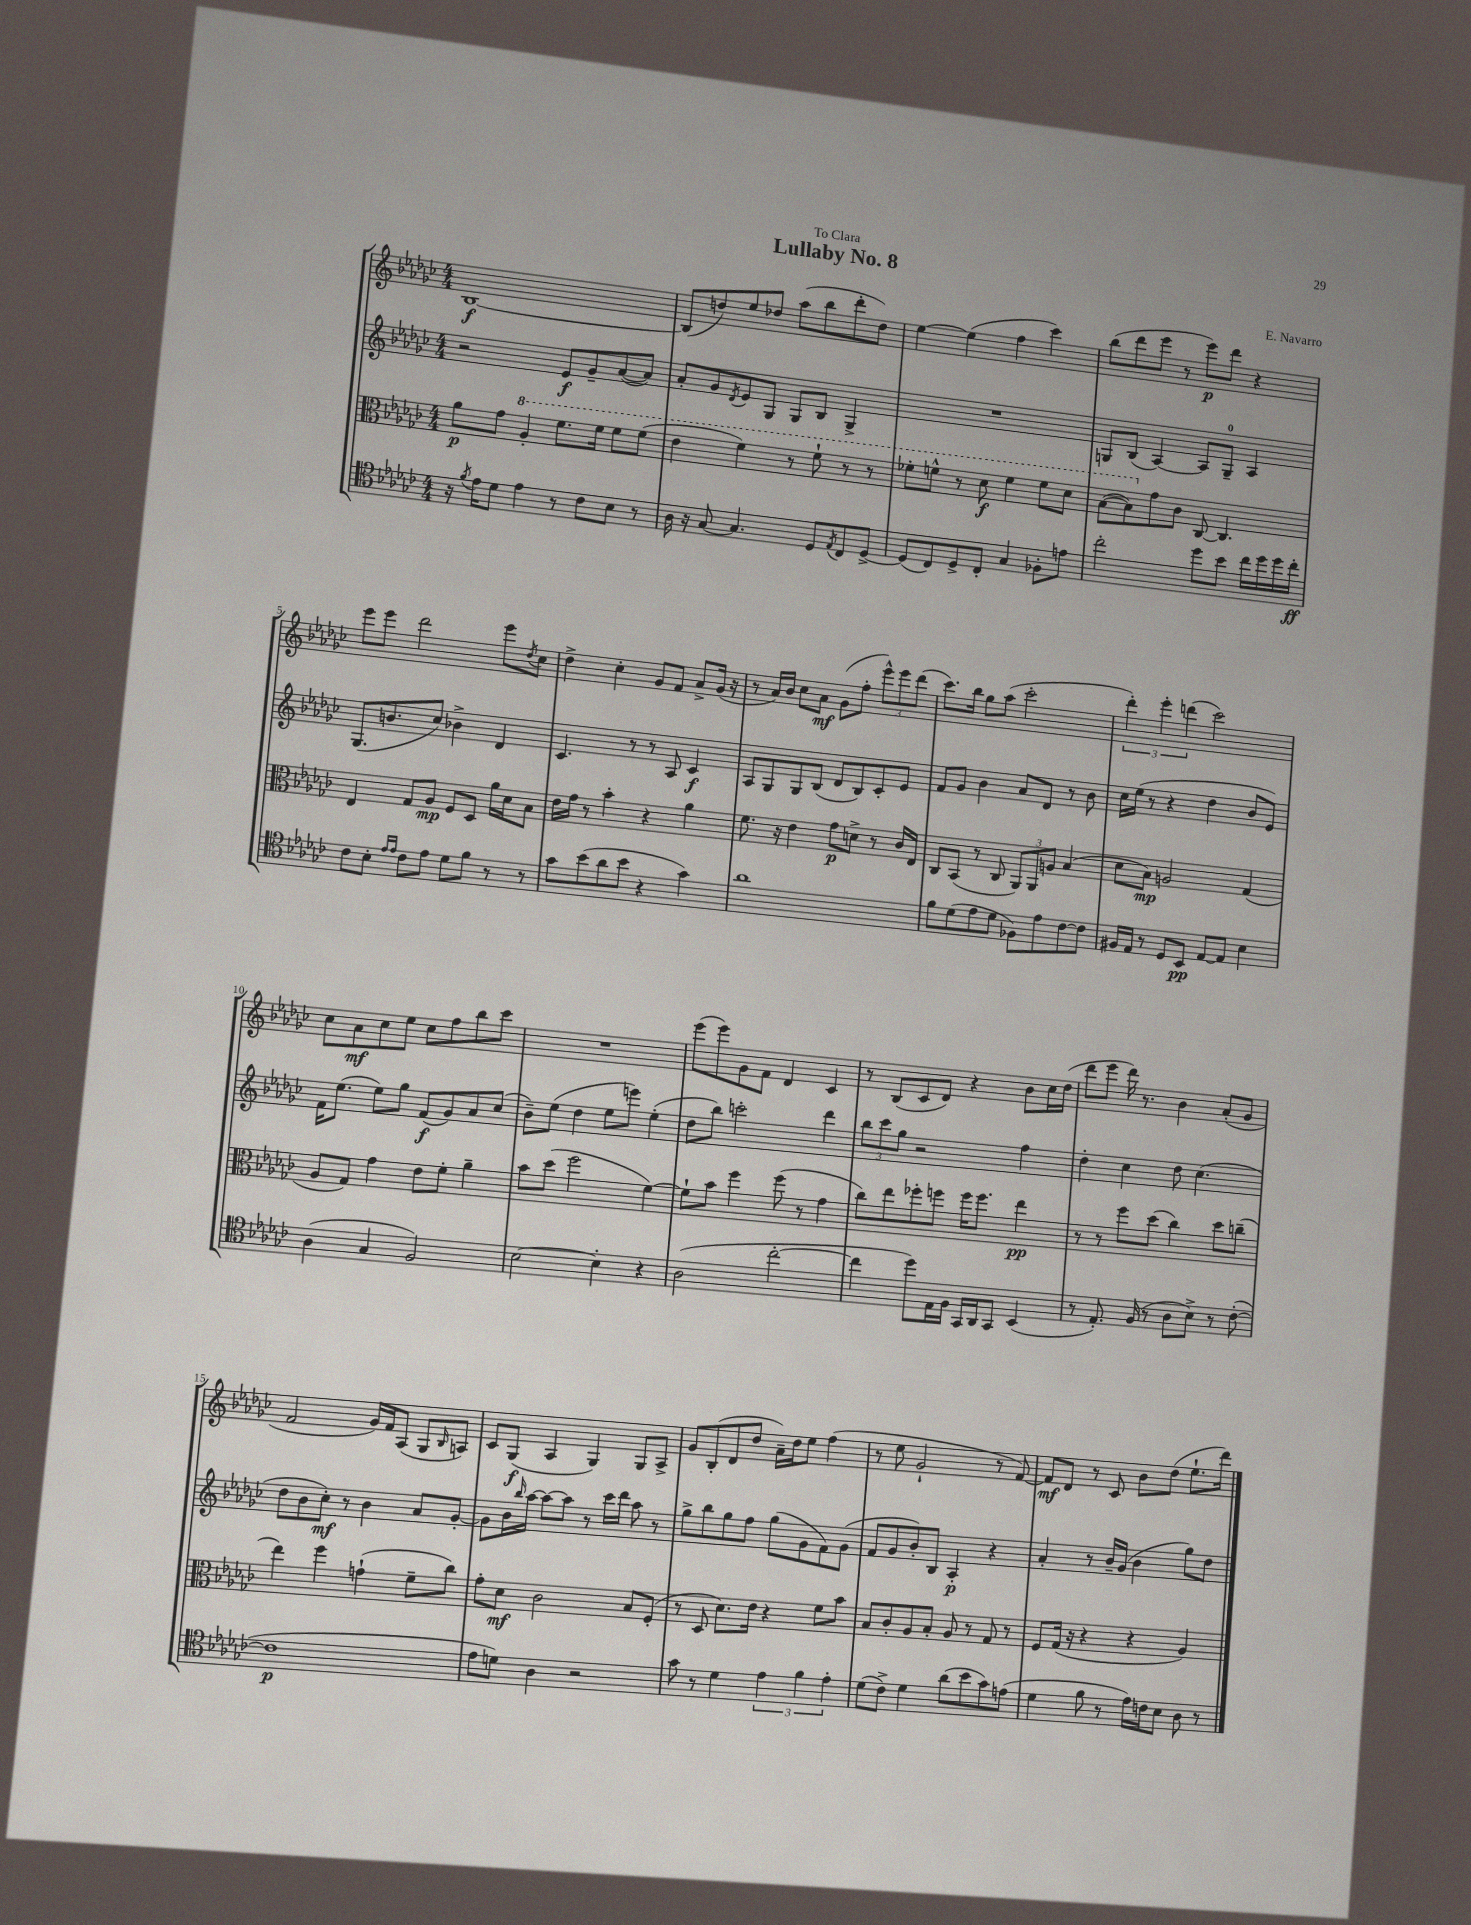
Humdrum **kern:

**kern	**dynam	**kern	**dynam	**kern	**dynam	**kern	**dynam
*part4	*part4	*part3	*part3	*part2	*part2	*part1	*part1
*staff4	*staff4	*staff3	*staff3	*staff2	*staff2	*staff1	*staff1
*clefC4	*	*clefC3	*	*clefG2	*	*clefG2	*
*k[b-e-a-d-g-c-]	*	*k[b-e-a-d-g-c-]	*	*k[b-e-a-d-g-c-]	*	*k[b-e-a-d-g-c-]	*
*M4/4	*	*M4/4	*	*M4/4	*	*M4/4	*
=1	=1	=1	=1	=1	=1	=1	=1
16r	.	8a-\L	p	2r	.	[1B-	f
8qf/	.	.	.	.	.	.	.
16e-\KL	.	.	.	.	.	.	.
8d-\J	.	8g-\J	.	.	.	.	.
*	*	*8va	*	*	*	*	*
4e-\	.	4a-'/	.	.	.	.	.
8r	.	8.ff\L	.	8e-/L	f	.	.
8c-\L	.	.	.	8g-~/	.	.	.
.	.	16ff\Jk	.	.	.	.	.
8B-\J	.	8ff\L	.	([8a-/	.	.	.
8r	.	(8ff\J	.	8a-/J])	.	.	.
=2	=2	=2	=2	=2	=2	=2	=2
16A-\	.	4ee-\	.	8a-'/L	.	(8B-/L]	.
16r	.	.	.	.	.	.	.
[8G-/	.	.	.	8g-/	.	8ddn/)	.
.	.	.	.	8qd-/	.	.	.
4.G-/]	.	4ff\)	.	8e-/	.	8ee-/	.
.	.	.	.	8G-/J	.	8dd-X/J	.
.	.	8r	.	8G-/L	.	(8aa-\L	.
8D-/L	.	8ff`\	.	8B-/J	.	8bb-\	.
8qE-/	.	.	.	.	.	.	.
8C-/	.	8r	.	4G-^/	.	8ddd-'\	.
[8D-^/J	.	8r	.	.	.	8dd-\J)	.
=3	=3	=3	=3	=3	=3	=3	=3
(8D-/L]	.	8ff-X'\L	.	1r	.	[4ee-\	.
8C-/)	.	8ffn^^\J	.	.	.	.	.
8D-^/	.	8r	.	.	.	(4ee-\]	.
8C-'/J	.	8dd-\	f	.	.	.	.
4G-/	.	4ff\	.	.	.	4ff\	.
8F-X'\L	.	8ff\L	.	.	.	4ccc-\)	.
8en\J	.	8dd-\J	.	.	.	.	.
=4	=4	=4	=4	=4	=4	=4	=4
2cc-'\	.	([8b-\L	.	8Gn/L	.	(8bb-\L	.
.	.	8b-\])	.	(8B-/J	.	8ddd-\	.
*	*	*X8va	*	*	*	*	*
.	.	8g-\	.	[4A-/)	.	8eee-\J	.
.	.	8c-\J	.	.	.	8r	.
8dd-\L	.	[8C-/	.	8A-/L]	.	8eee-\L)	p
8b-\J	.	4.C-/]	.	8G~/J	.	8ddd-\J	.
16cc-\LL	.	.	.	4A-/	.	4r	.
16dd-\	.	.	.	.	.	.	.
16dd-\	.	.	.	.	.	.	.
16cc-'\JJ	ff	.	.	.	.	.	.
!!LO:LB:g=z
=5	=5	=5	=5	=5	=5	=5	=5
8c-\L	.	4E-/	.	(8.G-/L	.	8eee-\L	.
8B-'\J	.	.	.	.	.	8eee-\J	.
.	.	.	.	8.bn/	.	.	.
16qqe-/LL	.	.	.	.	.	.	.
16qqe-/JJ	.	.	.	.	.	.	.
8c-\L	.	8G-/L	.	.	.	2ddd-\	.
8e-\J	.	8A-/J	mp	8cc-/J)	.	.	.
8d-\L	.	8F/L	.	4b-X^\	.	.	.
8f\J	.	8D-/J	.	.	.	.	.
8r	.	16a-\LL	.	4d-/	.	8eee-\L	.
.	.	16d-\J	.	.	.	.	.
.	.	.	.	.	.	8qdd-/	.
8r	.	8B-\J	.	.	.	8cc-\J	.
=6	=6	=6	=6	=6	=6	=6	=6
8g-\L	.	16e-\LL	.	4.c-/	.	4dd-^\	.
.	.	16g-\JJ	.	.	.	.	.
(8b-\	.	8r	.	.	.	.	.
8a-\	.	4b-'\	.	.	.	4cc-'\	.
8b-\J	.	.	.	8r	.	.	.
4r	.	4r	.	8r	.	8g-/L	.
.	.	.	.	8A-/	.	8f/J	.
4g-\)	.	4a-\	.	4c-/	f	8a-^/L	.
.	.	.	.	.	.	(16g-/Jk	.
.	.	.	.	.	.	16r	.
=7	=7	=7	=7	=7	=7	=7	=7
1a-	.	8.f\	.	8A-/L	.	8r	.
.	.	.	.	8G-/	.	16a-/LL)	.
.	.	16r	.	.	.	16b-/JJ	.
.	.	4e-\	.	8G-/	.	8cc-\L	.
.	.	.	.	(8B-/J	.	8a-\J	mf
.	.	8g-\L	p	8d-/L	.	(8g-\L	.
.	.	8dn^\J	.	8B-/)	.	8ff'\J	.
.	.	8r	.	8c-'/	.	12eee-^^\L)	.
.	.	.	.	.	.	12eee-\	.
.	.	16c-/LL	.	8e-/J	.	.	.
.	.	.	.	.	.	(12ddd-\J	.
.	.	16E-/JJ	.	.	.	.	.
=8	=8	=8	=8	=8	=8	=8	=8
8f\L	.	8C-/L	.	8f/L	.	8.ccc-\L)	.
(8d-\	.	(8BB-/J	.	8g-/J	.	.	.
.	.	.	.	.	.	16bb-\Jk	.
8e-\	.	8r	.	4b-\	.	8gg-\L	.
8d-\J	.	8C-/	.	.	.	(8aa-\J	.
8F-X\L)	.	12AA-/L)	.	8a-/L	.	2ccc-'\	.
.	.	12AA-/	.	.	.	.	.
8e-\	.	.	.	8d-/J	.	.	.
.	.	12An/J	.	.	.	.	.
[8c-\	.	(4B-/	.	8r	.	.	.
8c-\J]	.	.	.	8b-\	.	.	.
=9	=9	=9	=9	=9	=9	=9	=9
16F#X/LL	.	8d-\L	.	16cc-\LL	.	6ddd-'\)	.
16E-/JJ	.	.	.	(16ee-\JJ	.	.	.
8r	.	8B-\J)	mp	8r	.	.	.
.	.	.	.	.	.	6eee-'\	.
8D-/L	.	2An/	.	4r	.	.	.
.	.	.	.	.	.	(6dddn\	.
8BB-/J	pp	.	.	.	.	.	.
[8E-/L	.	.	.	4dd-\	.	2ccc-\)	.
8E-/J]	.	.	.	.	.	.	.
4B-\	.	(4G-/	.	8b-/L	.	.	.
.	.	.	.	8e-/J)	.	.	.
!!LO:LB:g=z
=10	=10	=10	=10	=10	=10	=10	=10
(4A-\	.	8A-/L	.	16f\KL	.	8cc-\L	.
.	.	.	.	(8.ee-\J	.	.	.
.	.	8G-/J)	.	.	.	8a-\	mf
4G-/	.	4g-\	.	8ee-\L)	.	8cc-\	.
.	.	.	.	8gg-\J	.	8ee-\J	.
2F/)	.	8e-\L	.	(8f/L	f	8cc-\L	.
.	.	8f'\J	.	8g-/)	.	8ff\	.
.	.	4a-~\	.	8a-/	.	8bb-\	.
.	.	.	.	(8cc-/J	.	8ccc-\J	.
=11	=11	=11	=11	=11	=11	=11	=11
[2B-\	.	8b-\L	.	8b-~\L)	.	1r	.
.	.	(8dd-\J	.	(8ee-\J	.	.	.
.	.	2ff\	.	4dd-\	.	.	.
4B-'\]	.	.	.	8ee-\L	.	.	.
.	.	.	.	8eeen\J)	.	.	.
4r	.	[4f\)	.	(4ee-'\	.	.	.
=12	=12	=12	=12	=12	=12	=12	=12
(2A-\	.	8f`\L]	.	8dd-\L	.	(8eee-\L	.
.	.	8b-\J	.	8bb-\J)	.	8eee-\)	.
.	.	4ff\	.	2cccn'\	.	8g-\	.
.	.	.	.	.	.	8f\J	.
[2cc-'\	.	(8ff\	.	.	.	4d-/	.
.	.	8r	.	.	.	.	.
.	.	4g-\	.	4ddd-\	.	4c-/	.
=13	=13	=13	=13	=13	=13	=13	=13
4cc-\]	.	8cc-\L)	.	12bb-\L	.	8r	.
.	.	.	.	12ccc-\	.	.	.
.	.	8ee-\	.	.	.	(8B-/L	.
.	.	.	.	12gg-\J	.	.	.
8dd-\L)	.	8ff-X'\	.	2r	.	8c-/	.
16E-\L	.	8ffn\J	.	.	.	8d-/J)	.
16F\JJ	.	.	.	.	.	.	.
16GG-/LL	.	16ff\KL	.	.	.	4r	.
16AA-/J	.	8.ff\J	.	.	.	.	.
8GG-/J	.	.	.	.	.	.	.
(4BB-/	.	4ee-\	pp	4ff\	.	8b-\L	.
.	.	.	.	.	.	16cc-\L	.
.	.	.	.	.	.	(16dd-\JJ	.
=14	=14	=14	=14	=14	=14	=14	=14
8r	.	8r	.	4dd-'\	.	8ddd-\L	.
8.E-'/)	.	8r	.	.	.	8eee-\J	.
.	.	8ff\L	.	4cc-\	.	16ddd-\)	.
(16F/	.	.	.	.	.	8.r	.
8r	.	(8dd-\J	.	.	.	.	.
8A-\L	.	4cc-\)	.	8dd-\	.	4b-\	.
8B-^\J)	.	.	.	(4.cc-\	.	.	.
8r	.	8dd-\L	.	.	.	(8a-'/L	.
([8c-'\	.	(8ccn~\J	.	.	.	8g-/J	.
!!LO:LB:g=z
=15	=15	=15	=15	=15	=15	=15	=15
1c-]	p	4ee-\)	.	8dd-\L	.	2f/	.
.	.	.	.	8b-\	.	.	.
.	.	4ff\	.	8cc-'\J)	mf	.	.
.	.	.	.	8r	.	.	.
.	.	(4gn`\	.	4b-\	.	16g-/LL)	.
.	.	.	.	.	.	16f/J	.
.	.	.	.	.	.	(8A-/J	.
.	.	8f~\L	.	8a-/L	.	8G-/L	.
.	.	.	.	.	.	16qqB-/	.
.	.	8cc-\J)	.	[8g-'/J	.	8An/J)	.
=16	=16	=16	=16	=16	=16	=16	=16
8e-\L	.	8g-'\L	.	8g-\L]	.	8c-/L	.
8dn\J)	.	8d-\J	mf	16b-\L	.	(8G-/J	f
.	.	.	.	16qqbb-/	.	.	.
.	.	.	.	[16aa-\JJ	.	.	.
4A-\	.	2c-\	.	8aa-\L_	.	4A-/	.
.	.	.	.	8aa-\J]	.	.	.
2r	.	.	.	8r	.	4G-/)	.
.	.	.	.	16ccc-\LL	.	.	.
.	.	.	.	16ddd-\JJ	.	.	.
.	.	8B-/L	.	8aa-\	.	8G-/L	.
.	.	(8F'/J	.	8r	.	8A-^/J	.
=17	=17	=17	=17	=17	=17	=17	=17
8g-\	.	8r	.	8gg-^\L	.	8g-/L	.
8r	.	8D-/	.	8bb-\	.	(8B-'/	.
4d-\	.	8.d-\L)	.	8gg-\	.	8d-/	.
.	.	.	.	8ff\J	.	8dd-/J	.
.	.	16e-\Jk	.	.	.	.	.
6e-\	.	4r	.	(8gg-\L	.	16a-~\LL)	.
.	.	.	.	.	.	16dd-\J	.
.	.	.	.	8g-\	.	8ee-\J	.
6f\	.	.	.	.	.	.	.
.	.	8f\L	.	8f\)	.	(4ff\	.
6e-'\	.	.	.	.	.	.	.
.	.	8b-\J	.	(8g-\J	.	.	.
=18	=18	=18	=18	=18	=18	=18	=18
(8d-\L	.	8B-/L	.	8f/L	.	8r	.
8c-^\J)	.	8c-'/	.	8g-/	.	8ee-\	.
4d-\	.	8A-/	.	8b-'/)	.	2g-`/	.
.	.	8B-'/J	.	8B-/J	.	.	.
(8a-\L	.	8A-/	.	4A-'/	p	.	.
8b-\	.	8r	.	.	.	.	.
8g-\)	.	8G-/	.	4r	.	8r	.
(8en\J	.	8r	.	.	.	[8f/)	.
=19	=19	=19	=19	=19	=19	=19	=19
4d-\	.	8F/L	.	4a-'/	.	8f/L]	mf
.	.	(16G-/Jk	.	.	.	8d-/J	.
.	.	16r	.	.	.	.	.
8f\	.	4r	.	8r	.	8r	.
8r	.	.	.	16b-~/LL	.	8c-/	.
.	.	.	.	(16g-/JJ	.	.	.
16e-\LL)	.	4r	.	4b-\	.	8b-\L	.
16cn\J	.	.	.	.	.	.	.
8B-\J	.	.	.	.	.	(8dd-\J	.
8A-\	.	4A-/)	.	8gg-\L)	.	8.ee-`\L	.
8r	.	.	.	8dd-\J	.	.	.
.	.	.	.	.	.	16ddd-\Jk)	.
==	==	==	==	==	==	==	==
*-	*-	*-	*-	*-	*-	*-	*-
